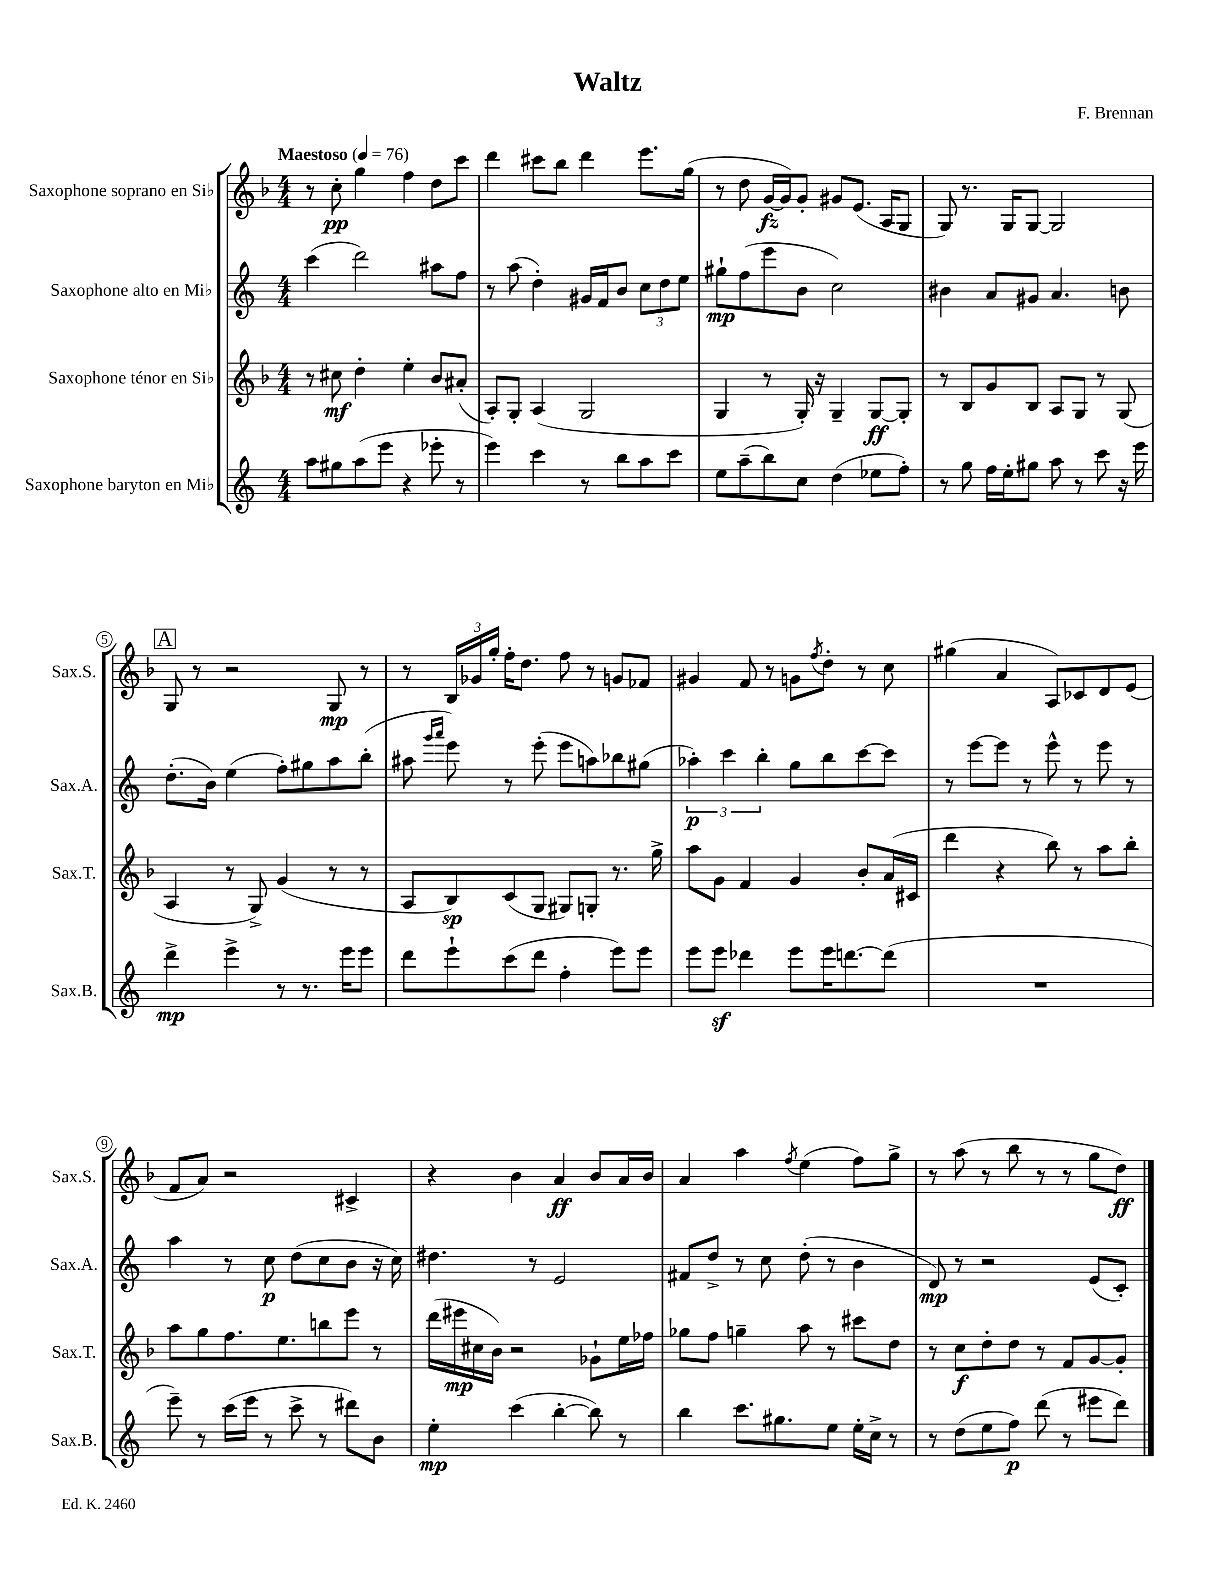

**kern	**kern	**kern	**kern
*staff4	*staff3	*staff2	*staff1
*clefG2	*clefG2	*clefG2	*clefG2
*k[]	*k[b-]	*k[]	*k[b-]
*M4/4	*M4/4	*M4/4	*M4/4
*MM76	*MM76	*MM76	*MM76
8aa	8r	(4ccc	8r
8gg#	8cc#	.	8cc'
(8aa	4dd'	2ddd)	4gg
8eee	.	.	.
4r	4ee'	.	4ff
8eee-'	8b-	8aa#	8dd
8r	(8a#'	8ff	8ccc
=	=	=	=
4eee)	8A')	8r	4ddd
.	8G'	(8aa	.
4ccc	(4A	4dd')	8ccc#
.	.	.	8bb-
8r	2G	16g#	4ddd
.	.	16f	.
8bb	.	8b	.
8aa	.	12cc	8.eee
.	.	12dd	.
8ccc	.	.	.
.	.	12ee	.
.	.	.	(16gg
=	=	=	=
8ee	4G	8gg#`	8r
(8aa~	.	(8ff	8dd
8bb)	8r	8eee	[16g
.	.	.	16g])
8cc	16G')	8b	8g'
.	16r	.	.
(4dd	4G~	2cc)	8g#
.	.	.	(8.e
8ee-	[8G	.	.
.	.	.	16A
8ff')	8G']	.	8G
=	=	=	=
8r	8r	4b#	8G)
8gg	8B-	.	8.r
16ff	8g	8a	.
16ee'	.	.	16G
8gg#	8B-	8g#	[8G
8aa	8A	4.a	2G]
8r	8G	.	.
8ccc	8r	.	.
16r	(8G	8b	.
16eee	.	.	.
=	=	=	=
4ddd^	4A	(8.dd'	8G
.	.	.	8r
.	.	16b)	.
4eee^	8r	(4ee	2r
.	8G^)	.	.
8r	(4g	8ff')	.
8.r	.	8gg#	.
.	8r	8aa	8G
16eee	.	.	.
8eee	8r	(8bb'	8r
=	=	=	=
8ddd	8A	8aa#	8r
.	.	16qqggg	.
.	.	16qqaaa	.
8eee`	8B-)	8eee)	24B-
.	.	.	24g-
.	.	.	24gg'
(8ccc	(8c	8r	16ff'
.	.	.	8.dd
8ddd	8G	(8eee'	.
4ff'	8G#)	8eee	8ff
.	8G'	8aa)	8r
8eee)	8.r	8bb-	8g
8eee	.	(8gg#	8f-
.	16gg^	.	.
=	=	=	=
8eee	8aa	6aa-')	4g#
8eee	8g	.	.
.	.	6ccc	.
4ddd-	4f	.	8f
.	.	6bb'	.
.	.	.	8r
8eee	4g	8gg	8g
.	.	.	8qff
16eee	.	8bb	8dd'
[8.ddd	.	.	.
.	8b-'	[8ccc	8r
(8ddd]	(16a	8ccc]	8cc
.	16c#	.	.
=	=	=	=
1r	4ddd	8r	(4gg#
.	.	[8eee	.
.	4r	8eee]	4a
.	.	8r	.
.	8bb-)	8eee^^	8A)
.	8r	8r	8c-
.	8aa	8eee	8d
.	8bb-'	8r	(8e
=	=	=	=
8eee~)	8aa	4aa	8f
8r	8gg	.	8a)
(16ccc	8.ff	8r	2r
16eee	.	.	.
8r	.	8cc	.
.	8.ee	.	.
8ccc^	.	(8dd	.
8r	8bb	8cc	.
8ddd#)	8eee	8b	4c#^
8b	8r	16r	.
.	.	16cc)	.
=	=	=	=
4ee'	(16ddd	4.dd#	4r
.	16eee#	.	.
.	16cc#	.	.
.	16b-)	.	.
(4ccc	2r	.	4b-
.	.	8r	.
[4bb'	.	2e	4a
8bb])	8g-`	.	8b-
8r	16ee	.	16a
.	16ff-	.	16b-
=	=	=	=
4bb	8gg-	8f#	4a
.	8ff	8dd^	.
8.ccc	4gg~	8r	4aa
.	.	8cc	.
8.gg#	.	.	.
.	.	.	8qff
.	8aa	(8dd'	(4ee
8ee	8r	8r	.
16ee'	8ccc#	4b	8ff)
16cc^	.	.	.
8r	8dd	.	8gg^
=	=	=	=
8r	8r	8d)	8r
(8dd	8cc	8r	(8aa
8ee	8dd'	2r	8r
8ff)	8dd	.	8bb-
(8ddd	8r	.	8r
8r	8f	.	8r
8eee#	[8g	(8e	8gg
8ddd)	8g']	8c')	8dd)
==	==	==	==
*-	*-	*-	*-
